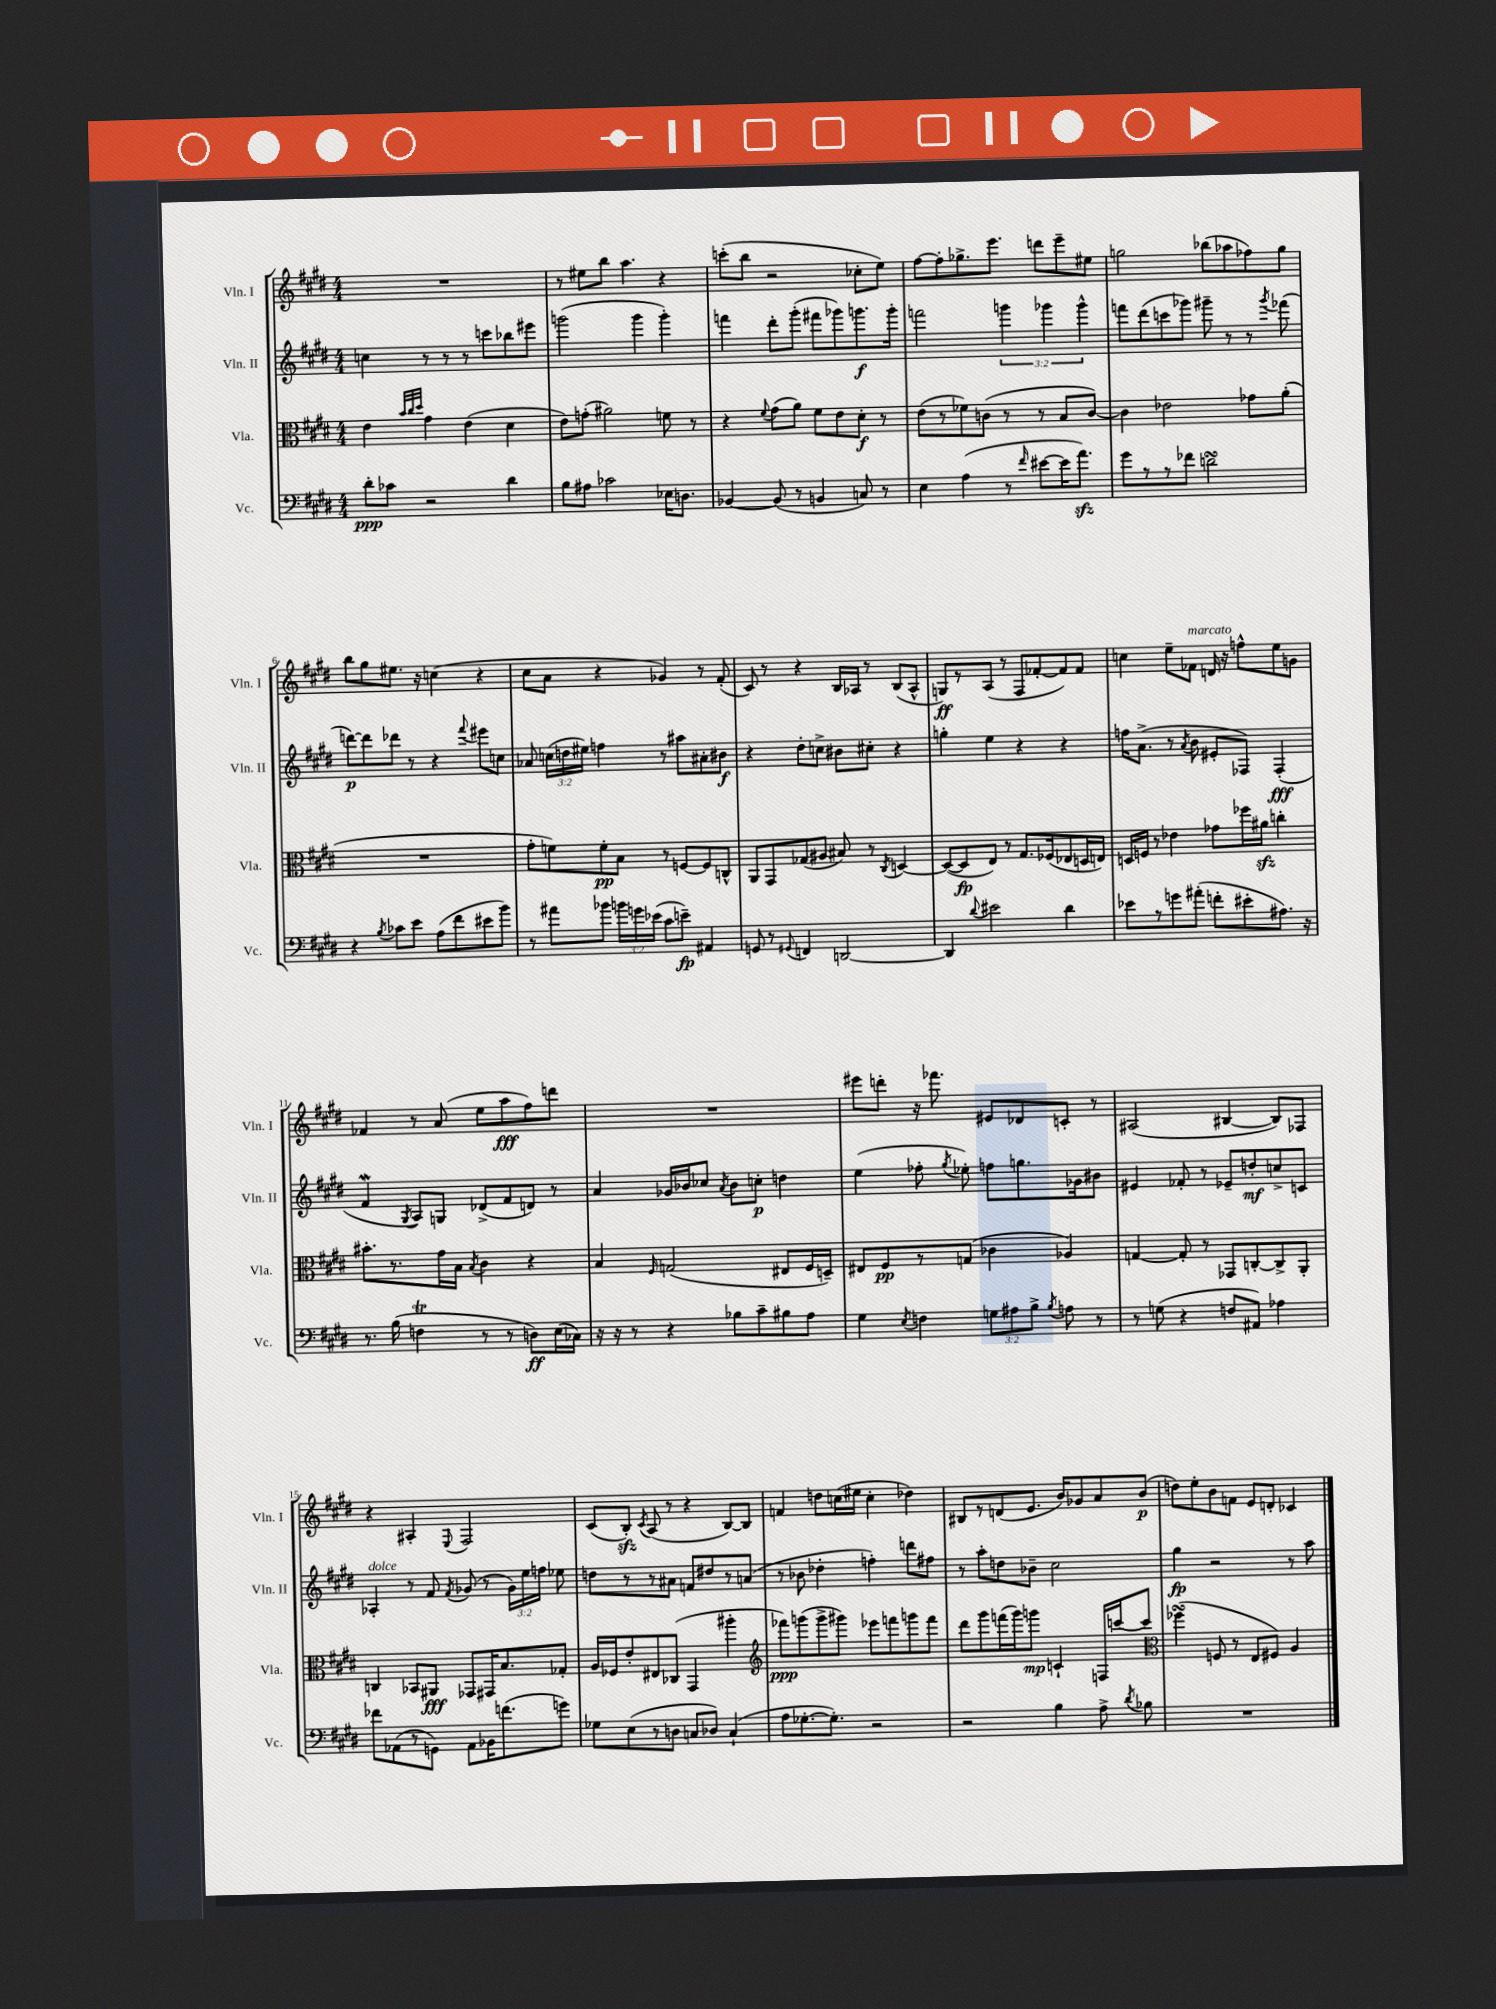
<<
\new StaffGroup <<
\new Staff = "s0" \with { instrumentName = "Vln. I" shortInstrumentName = "Vln. I" } {
    \clef treble \key e \major \numericTimeSignature \time 4/4
    \autoBeamOff R1 |
    r8 eis''8[ b''8] a''4. r4 |
    c'''8[-.( b''8] r2 ces''8[-. e''8]) |
    fis''8[~ fis''8-. ges''8.-> e'''8.] d'''8[ e'''8-- eis''8] |
    g''2 bes''8[( aes''8 fes''8) g''8] |
    b''8[ gis''8 eis''8.] r16 c''4( r4 |
    cis''8[ a'8] r4 ges'4) r8 fis'8-.( |
    cis'8) r8 r4 b16[ aes16] r8 b8[( aes8]-^ |
    g8[\ff) r8 a8]( r8 fis8[ fes'8~-. fes'8) fes'8] |
    c''4 e''8[-- fes'8]^\markup { \italic "marcato" } d'16 r16 f''8[-^ e''8 g'8] |
    fes'4 r8 a'8( e''8[ a''8\fff fis''8) d'''8] |
    R1 |
    eis'''8[ d'''8]-. r16 fes'''8. eis'8[ des'8 c'8]-. r8 |
    ais2( bis4~ bis8[) fes8] |
    r4 ais4-. \appoggiatura { e8 } fis2 |
    cis'8[( b8]-.\sfz) \acciaccatura { cis'8 } a8( r8 r4 b8[~) b8] |
    f'4 d''8[ c''16( eis''16] c''4-. des''4) |
    bis8[ r8 d'8( e'8.] b'16[) ges'8 a'8 b'8]\p( |
    d''8[) e''8-. b'8 f'8] e'8[ d'8]-. ces'4 \bar "|." |
}
\new Staff = "s1" \with { instrumentName = "Vln. II" shortInstrumentName = "Vln. II" } {
    \clef treble \key e \major \numericTimeSignature \time 4/4 \override Staff.TupletNumber.text = #tuplet-number::calc-fraction-text
    \autoBeamOff c''4 r8 r8 r8 c'''8[ bes''8 eis'''8] |
    g'''2( g'''4 g'''4-.) |
    f'''4 dis'''8[-. gis'''8]-.( fis'''8[ ges'''8) g'''8.\f g'''16]-. |
    f'''2 \tuplet 3/2 { g'''4 ges'''4 ges'''4-^ } |
    f'''8[ dis'''8( c'''8 ges'''8]) gis'''8-- r8 r8 \acciaccatura { gis'''8 } fes'''8( |
    d'''8[~\p) d'''8 des'''8] r8 r4 \appoggiatura { fis'''8 } eis'''8[ c''8] |
    aes'8 \tuplet 3/2 { c''16[( d''16 eis''16]) } f''4 r8 ais''8[ ais'8-. bis'8]\f |
    r4 dis''8[-. c''8]-> bis'8[ cis''8]-. r4 |
    g''4-. e''4 r4 r4 |
    f''16[ a'8.]->( r8 \acciaccatura { a'8 } b'8 eis'8[-. fes8]) fes4-.\fff( |
    fis'4\mordent \acciaccatura { gis8 } a8[) g8] des'8[->( fis'8 d'8]) r8 |
    a'4 ges'16[ bes'16 ces''8] \acciaccatura { a'8 } bes'8[ c''8]-.\p d''4 |
    e''4( fes''8-. \acciaccatura { gis''8 } ees''8-.) f''8[ g''8. ges'16 bis'8] |
    eis'4 fes'8-. r8 ees'8[-- d''8-.\mf c''8-> c'8] |
    aes4-.^\markup { \italic "dolce" } r8 fis'8 \acciaccatura { fis'8 } ges'8( r8 \tuplet 3/2 { ges'16[) e''16 f''16] } ees''8 |
    d''8[ r8 r8 ais'8] f'8[ dis''8 r8 a'8]( |
    r8 bes'8 des''4-. f''4-.) d'''8[ fis''8] |
    r8 a''8[-. d''8 bes'8]-- cis''2 |
    gis''4\fp r2 r8 a''8 \bar "|." |
}
\new Staff = "s2" \with { instrumentName = "Vla." shortInstrumentName = "Vla." } {
    \clef alto \key e \major \numericTimeSignature \time 4/4
    \autoBeamOff e'4 \grace { b'32[ cis''32 dis''32] } gis'4 e'4( dis'4 |
    e'8[) g'8]-.( ais'2) f'8 r8 |
    r4 \appoggiatura { fis'8 } gis'8[( a'8]) fis'8[ e'8 dis'8]-.\f r8 |
    e'8[( r8 fes'8) c'8]( r8 r8 b8[ c'8]~) |
    c'4 ees'2 ges'8[ a'8]-.( |
    R1 |
    gis'8[-. f'8) f'8-.\pp b8] r8 f8[~ f8 c8]-^ |
    a,8[ gis,8 ges8( ais8] bis8) r8 \acciaccatura { cis8 } d4~ |
    d8[~( d8\fp e8]) r8 gis8.[ fes16( ees8 d16 e16]) |
    d16[ f16] r8 ees'4 ges'8[ fes''16 ais'16]\sfz c''4-. |
    bis'8.[-. r8. gis'16 b16] \acciaccatura { b8 } cis'4 r4 |
    b4 \grace { fis16 } g2( eis8[ fis16 d16]--) |
    eis8[ fis8\pp r8 g8]( ces'4 aes4) |
    g4~ g8-. r8 ges,8[ c8~-. c8-> a,8]-. |
    c4 bes,8[ ais,8]\fff ges,8[ gis,16 b8. ges8]-. |
    a16[ fes16 e'8-. eis8 ces8]( gis,4 ais''4-. |
    \clef treble fes'''8[\ppp) g'''8( g'''8-> gis'''8]) ees'''8[ f'''8 g'''8 f'''8] |
    dis'''8[ gis'''8 f'''16( gis'''16) g'''8]\mp c'4-! f16[ c'''16~ c'''8] |
    \clef alto fes''4\turn( f8 r8 e8[ fis8]) a4 \bar "|." |
}
\new Staff = "s3" \with { instrumentName = "Vc." shortInstrumentName = "Vc." } {
    \clef bass \key e \major \numericTimeSignature \time 4/4 \override Staff.TupletNumber.text = #tuplet-number::calc-fraction-text
    \autoBeamOff dis'8[-.\ppp ces'8] r2 dis'4 |
    b8[ ais8] ces'2 ees16[ d8.] |
    bes,4~ bes,8( r8 b,4 c8) r8 |
    e4 a4( r8 \grace { fis'16 } eis'8[~ eis'16 a'8.]\sfz) |
    gis'8[ r8 r8 fes'8] d'2\turn |
    r4 \acciaccatura { b8 } ces'8[ e'8] a8[( fis'8 eis'8 b'8]) |
    r8 ais'8[ bes'8] \tuplet 3/2 { b'16[ g'16 ees'16]( } cis'8[ e'8]--\fp) ais,4 |
    g,8 r8 \appoggiatura { gis,8 } f,4 d,2~ |
    d,4 \appoggiatura { dis'8 } eis'2 dis'4 |
    ees'8[ r8 g'8 ais'8]-.( f'8[-. eis'8-. ais8.]) r16 |
    r8. b16( f4\trill r8 r8 d8[\ff) e16( ces16]) |
    r16 r16 r8 r4 bes8[ cis'8-- bis8 a8] |
    gis4 \acciaccatura { e8 } f4 \tuplet 3/2 { g8[ ais8 b8]-> } \acciaccatura { b8 } a8 r8 |
    r8 g8( r4 f8[ ais,8]) aes4 |
    fes'8[ aes,8( r8 g,8]) aes,8[ bes,16 f'8.( g'8]) |
    ges8[ e8( r8 d8] c8[ des8]) c4-!( |
    a8[ ges8.~-. ges8.]-.) r2 |
    r2 b4 a8-> \acciaccatura { dis'8 } bes8 |
    R1 \bar "|." |
}
>>
>>
